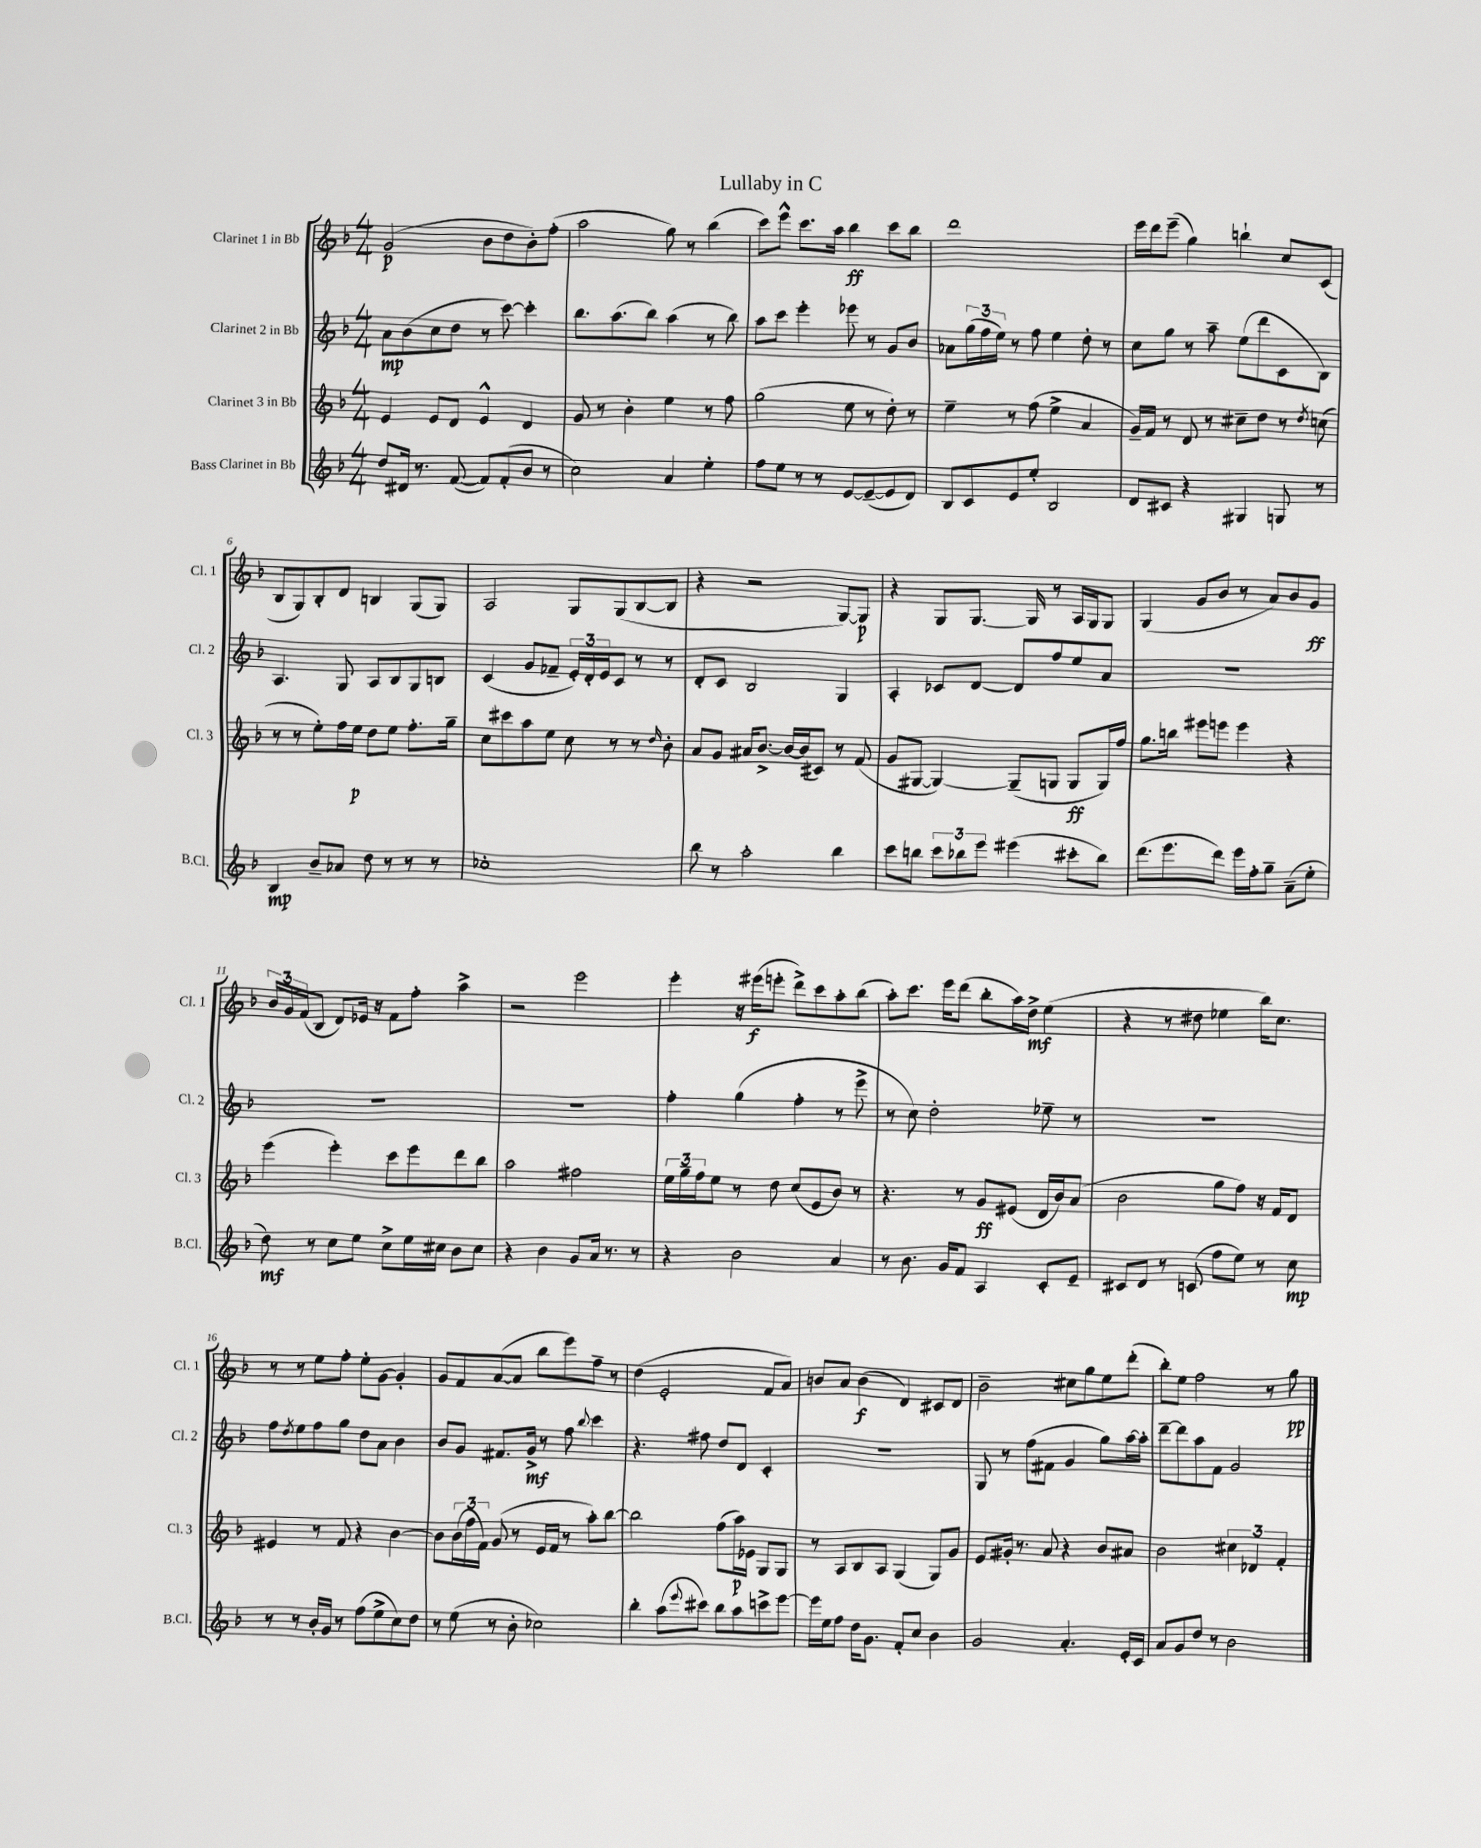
\header { title = "Lullaby in C" }
<<
\new StaffGroup <<
\new Staff = "s0" \with { instrumentName = "Clarinet 1 in Bb" shortInstrumentName = "Cl. 1" } {
    \clef treble \key f \major \numericTimeSignature \time 4/4
    g'2\p( bes'8 d''8 bes'8-.) f''8-.( |
    a''2 g''8) r8 bes''4( |
    c'''8) e'''8-^ c'''8. a''16 bes''4\ff c'''8 bes''8 |
    d'''1 |
    e'''16 d'''16 e'''8--( g''4) b''4-! c''8 c'8( |
    bes8 g8) bes8-. d'8 b4 g8( g8) |
    a2 g8 g8( bes8~ bes8 |
    r4 r2 g8~) g8\p |
    r4 g8 g8.~ g16 r8 a16 g16 g8 |
    g4( g'8 bes'8 r8 a'8) bes'8 g'8\ff |
    \tuplet 3/2 { bes'16 g'16 f'16( } bes8 d'8) ees'16 r16 f'8 f''8-. a''4-> |
    r2 e'''2 |
    e'''4-. r16 eis'''16\f( e'''8-. d'''8->) c'''8 a''8-. bes''8( |
    a''8-.) c'''8. e'''16 d'''8( bes''8-. a''16) d''16->\mf e''4( |
    r4 r8 dis''8 ees''4 bes''16) c''8. |
    r8 r8 e''8 f''8-. e''8-. g'8~ g'4-. |
    g'8 f'8 a'8~( a'8 bes''8 e'''8) f''8-- r8 |
    d''4( e'2-. f'8 a'8) |
    b'8 a'8 b'4\f( d'4) cis'8 d'8 |
    bes'2-- cis''8 g''8 e''8 d'''8-.( |
    bes''8-.) e''8 f''2 r8 g''8\pp \bar "|." |
}
\new Staff = "s1" \with { instrumentName = "Clarinet 2 in Bb" shortInstrumentName = "Cl. 2" } {
    \clef treble \key f \major \numericTimeSignature \time 4/4
    a'8\mp bes'8( c''8 d''8 r8 c'''8~) c'''4-. |
    bes''8. a''8.( bes''8) a''4( r8 bes''8) |
    a''8 c'''8 e'''4-. ees'''8 r8 g'8 bes'8 |
    aes'8 \tuplet 3/2 { g''16( f''16 e''16) } r8 f''8 e''4 d''8-. r8 |
    c''8 g''8 r8 a''8-- e''8( d'''8 c'8 bes8) |
    a4. g8 a8 bes8 g8 b8 |
    c'4( g'8 fes'8-- \tuplet 3/2 { e'16-.) d'16-. e'16 } c'8 r8 r8 |
    d'8-. c'8 bes2 g4 |
    a4-. ces'8 d'8~ d'8 f''8 e''8 a'8 |
    R1 |
    R1 |
    R1 |
    f''4-. g''4( f''4-. r8 e'''8-> |
    r8 c''8) d''2-. ees''8-- r8 |
    R1 |
    f''8 \acciaccatura { d''8 } e''8 f''8 g''8 d''8 a'8 bes'4 |
    bes'8 g'8 fis'8. g'16->\mf r8 f''8 \appoggiatura { bes''8 } c'''4 |
    r4. fis''8 d''8 d'8 c'4-. |
    R1 |
    g8 r8 f''8( fis'8 g'4 g''8) a''16~ a''16-. |
    d'''8~-- d'''8 a''8 f'8 g'2 \bar "|." |
}
\new Staff = "s2" \with { instrumentName = "Clarinet 3 in Bb" shortInstrumentName = "Cl. 3" } {
    \clef treble \key f \major \numericTimeSignature \time 4/4
    e'4 e'8 d'8 e'4-^ d'4 |
    g'8 r8 bes'4-. e''4 r8 f''8 |
    g''2( e''8 r8 d''8-.) r8 |
    e''4-- r8 f''8( e''4-> a'4 |
    g'16--) f'16 r8 d'8 r8 cis''8-- d''8 r8 \acciaccatura { d''8 } c''8( |
    r8 r8 e''8-.) f''16 e''16\p d''8 e''8 f''8.-. g''16-- |
    c''8 cis'''8 a''8 e''8 c''8 r8 r8 \grace { d''16 } bes'8-. |
    a'8 g'8 ais'16 bes'8.~-> bes'16~ bes'16( cis'8) r8 f'8( |
    g'8 gis8~ gis4~) gis8--( g8 g8\ff g16) f''16 |
    g''8. b''16 eis'''8 e'''8 e'''4 r4 |
    e'''4( e'''4-.) c'''8 e'''8 d'''8 bes''8 |
    a''2 fis''2 |
    \tuplet 3/2 { e''16 g''16-- f''16 } e''8 r8 d''8 c''8( e'8 bes'8) r8 |
    r4. r8 g'8\ff eis'8( d'16 bes'16) a'8( |
    bes'2 g''8 f''8) r16 f'16 d'8 |
    eis'4 r8 f'8 r4 bes'4~ |
    bes'8 \tuplet 3/2 { bes'16( f''16 f'16) } g'8( r8 e'16 f'16 r8 a''8-.) bes''8~ |
    bes''2 f''8( a''16\p) ees'16 g8 g8 |
    r8 a8 bes8 a8 g4( g8) g'8 |
    e'8 gis'16-. r8. a'8 r4 bes'8 ais'8 |
    bes'2 \tuplet 3/2 { cis''4 des'4 f'4-. } \bar "|." |
}
\new Staff = "s3" \with { instrumentName = "Bass Clarinet in Bb" shortInstrumentName = "B.Cl." } {
    \clef treble \key f \major \numericTimeSignature \time 4/4
    d''8 dis'16 r8. f'8~( f'8) f'8-.( bes'8 r8 |
    c''2) a'4 e''4-. |
    f''8 e''8 r8 r8 e'8~ e'8~--( e'8 d'8) |
    bes8 c'8 e'8 e''8-. bes2 |
    d'8 cis'8 r4 gis4 g8 r8 |
    bes4\mp bes'8-- aes'8 d''8 r8 r8 r8 |
    ces''1-. |
    bes''8 r8 a''2-. bes''4 |
    c'''8 b''8 \tuplet 3/2 { c'''8 bes''8 e'''8 } eis'''4( cis'''8-. bes''8) |
    d'''8.( e'''8. d'''8) e'''16 f''16-. g''8-- a'8--( e''8-. |
    d''8\mf) r8 c''8 e''8 c''8-> e''16 cis''16 bes'8 cis''8 |
    r4 bes'4 g'8 a'16 r8. r8 |
    r4 bes'2 a'4 |
    r8 bes'8. g'16 f'8 a4 c'8-. e'8-- |
    cis'8 d'8 r8 c'8( f''8 e''8) r8 c''8\mp |
    r8 r8 bes'16-. g'16 r8 f''8( e''8-> c''8) d''8 |
    r8 e''8( r8 bes'8-. ces''2) |
    bes''4-. a''8( \appoggiatura { e'''8 } cis'''8) bes''8 a''8 c'''8-> e'''8~ |
    e'''16 e''16 f''8 d''16 g'8. f'8-. c''8 bes'4 |
    g'2 a'4.-. e'16-. c'16 |
    a'8 g'8 d''8 r8 bes'2 \bar "|." |
}
>>
>>
